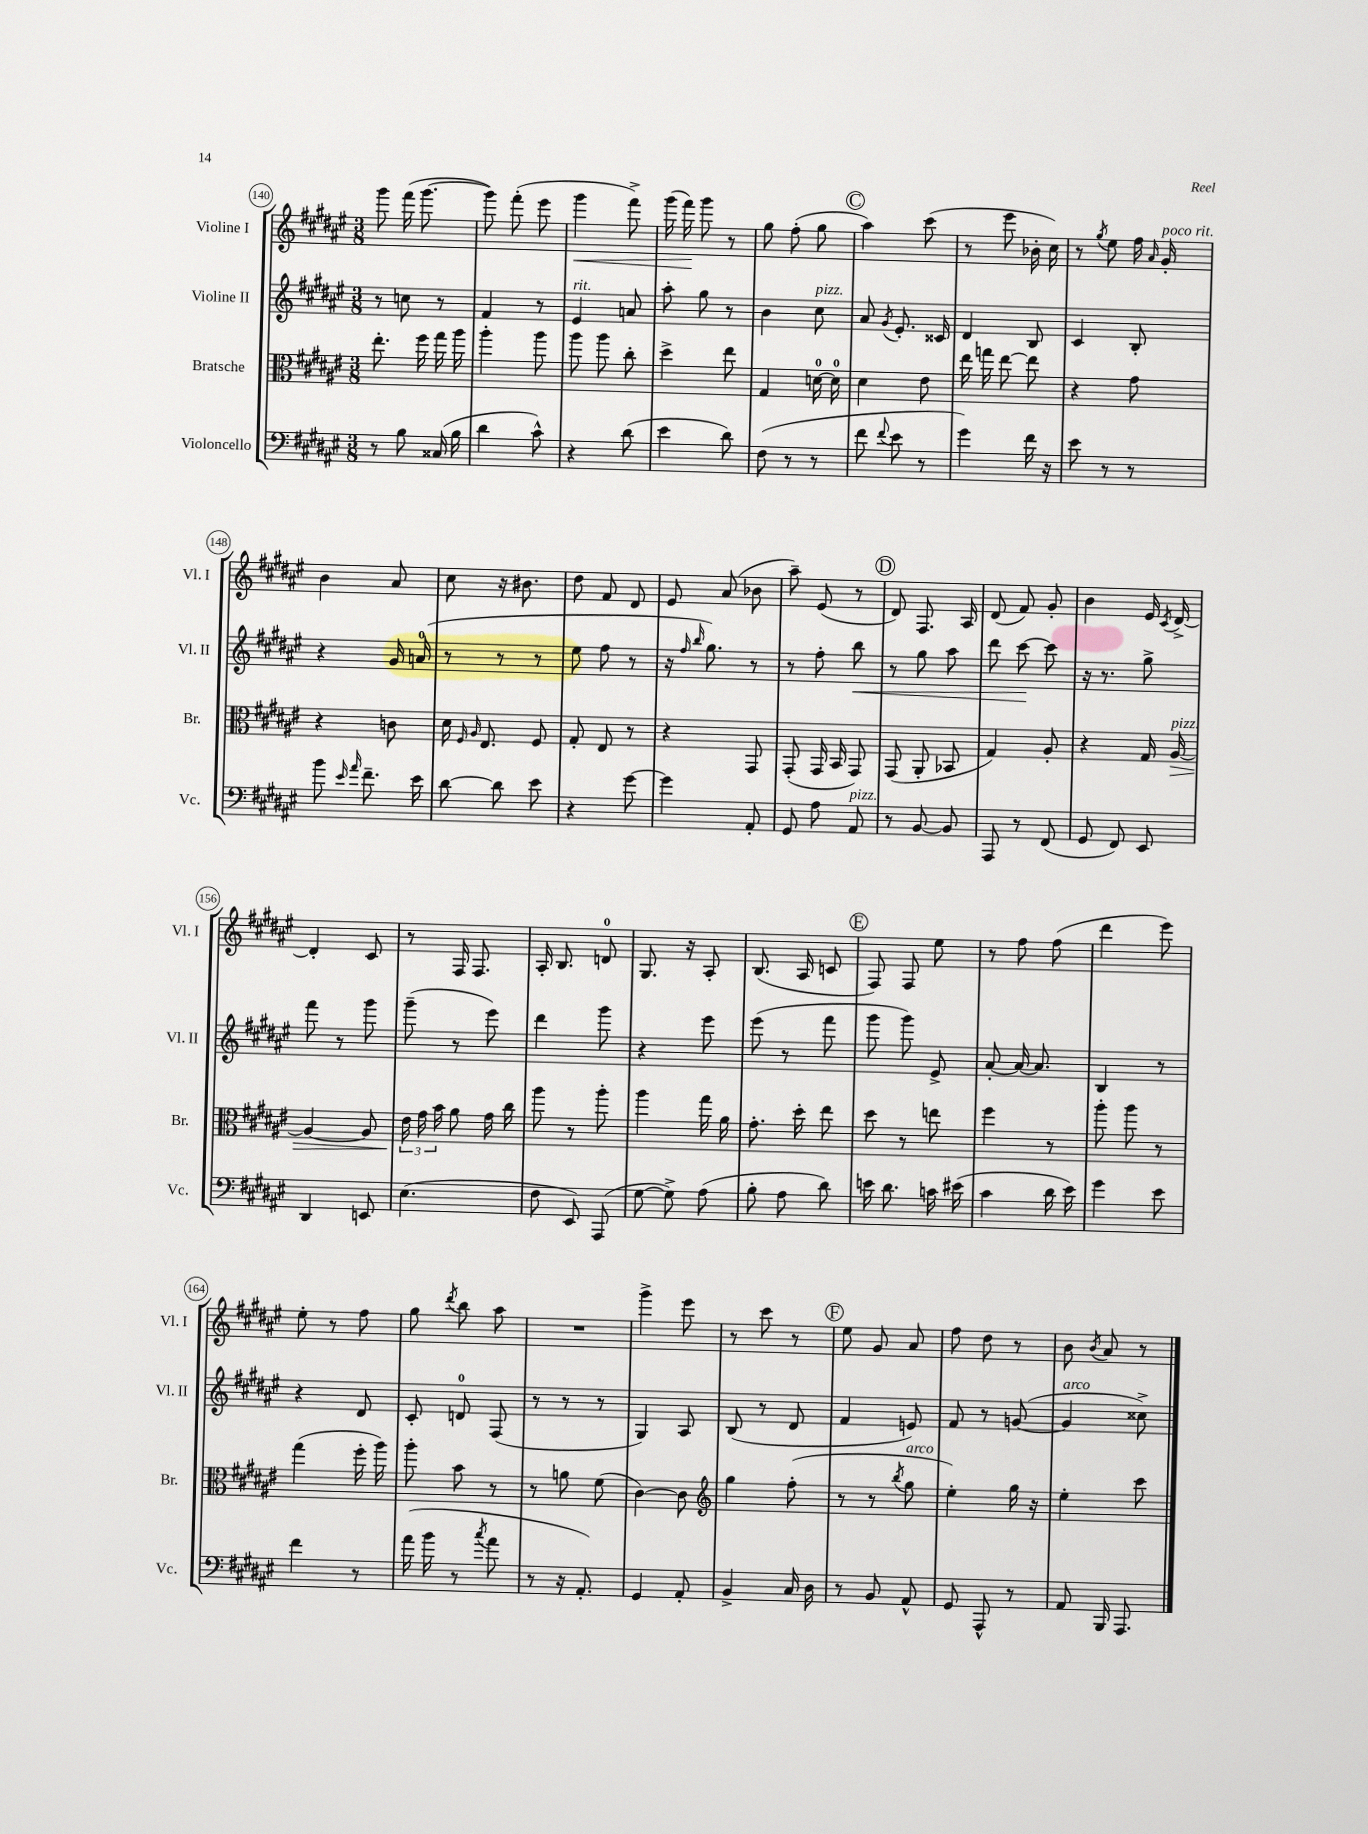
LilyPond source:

<<
\new StaffGroup <<
\new Staff = "s0" \with { instrumentName = "Violine I" shortInstrumentName = "Vl. I" } {
    \clef treble \key fis \major \numericTimeSignature \time 3/8
    \autoBeamOff gis'''8 fis'''16( gis'''8.~ |
    gis'''8) fis'''8-.( eis'''8 |
    gis'''4\< fis'''8->) |
    gis'''16( fis'''16\!) gis'''8 r8 |
    gis''8 fis''8-.( gis''8 |
    \mark \markup { \circle "C" } ais''4) cis'''8( |
    r8 eis'''8 bes'16-. cis''16) |
    r8 \acciaccatura { gis''8 } eis''8 fis''16 \grace { ais'16 } gis'16-.^\markup { \italic "poco rit." } |
    b'4 ais'8 |
    cis''8 r16 bis'8. |
    dis''8 fis'8 dis'8 |
    eis'8 ais'8( bes'8 |
    ais''8--) eis'8( r8 |
    \mark \markup { \circle "D" } dis'8) fis8. ais16 |
    dis'8( fis'8) gis'8-. |
    b'4 eis'16 \acciaccatura { cis'8 } dis'16~-> |
    dis'4-. cis'8 |
    r8 fis16 fis8. |
    ais16-. b8. d'8-0 |
    gis8. r16 ais8-. |
    b8.( ais16 c'8 |
    \mark \markup { \circle "E" } fis8) fis8 eis''8 |
    r8 fis''8 fis''8( |
    dis'''4 eis'''8) |
    eis''8-. r8 fis''8 |
    gis''8 \acciaccatura { dis'''8 } b''8 ais''8 |
    R4. |
    gis'''4-> eis'''8 |
    r8 cis'''8 r8 |
    \mark \markup { \circle "F" } eis''8 gis'8 ais'8 |
    fis''8 dis''8 r8 |
    b'8 \acciaccatura { b'8 } ais'8 r8 \bar "|." |
}
\new Staff = "s1" \with { instrumentName = "Violine II" shortInstrumentName = "Vl. II" } {
    \clef treble \key fis \major \numericTimeSignature \time 3/8
    \autoBeamOff r8 c''8 r8 |
    fis'4 r8 |
    eis'4^\markup { \italic "rit." } a'8 |
    ais''8-. gis''8 r8 |
    b'4 cis''8^\markup { \italic "pizz." } |
    \mark \markup { \circle "C" } ais'8 \acciaccatura { gis'8 } eis'8.-. cisis'16 |
    dis'4 b8 |
    cis'4 b8-. |
    r4 gis'16 a'16-0( |
    r8 r8 r8 |
    eis''8 fis''8 r8 |
    r16 \grace { fis''16 b''16 } gis''8.) r8 |
    r8 fis''8-. b''8\< |
    \mark \markup { \circle "D" } r8 gis''8 ais''8 |
    dis'''8 cis'''8~\! cis'''8 |
    r16 r8. gis''8-> |
    fis'''8 r8 gis'''8 |
    gis'''8--( r8 eis'''8) |
    dis'''4 gis'''8 |
    r4 eis'''8 |
    eis'''8( r8 fis'''8 |
    \mark \markup { \circle "E" } gis'''8 gis'''8) eis'8-> |
    ais'8~-. ais'16~ ais'8. |
    b4 r8 |
    r4 dis'8 |
    cis'8-. d'8-0 fis8( |
    r8 r8 r8 |
    gis4) ais8 |
    b8( r8 dis'8 |
    \mark \markup { \circle "F" } fis'4 e'8) |
    fis'8 r8 g'8~( |
    g'4^\markup { \italic "arco" } cisis''8->) \bar "|." |
}
\new Staff = "s2" \with { instrumentName = "Bratsche" shortInstrumentName = "Br." } {
    \clef alto \key fis \major \numericTimeSignature \time 3/8
    \autoBeamOff eis''8.-. fis''16 gis''16 ais''16 |
    ais''4-. ais''8 |
    ais''8 ais''8 cis''8-. |
    dis''4-> eis''8 |
    gis4 d'16-0~ d'16-0 |
    \mark \markup { \circle "C" } dis'4 eis'8 |
    eis''16 g''16 eis''8~ eis''8 |
    r4 gis'8 |
    r4 c'8 |
    dis'16 \grace { fis16 ais16 } eis8. fis8 |
    gis8-. eis8 r8 |
    r4 gis,8 |
    gis,8-.( gis,16 b,16 gis,8) |
    \mark \markup { \circle "D" } gis,8( ais,8-. bes,8 |
    gis4) ais8-. |
    r4 gis16 ais16~\>^\markup { \italic "pizz." } |
    ais4~ ais8 |
    \tuplet 3/2 { eis'16\! gis'16 b'16 } ais'8 gis'16 cis''16 |
    ais''8 r8 ais''8-. |
    ais''4 gis''16 ais'16 |
    gis'8.-. dis''16-. eis''8 |
    \mark \markup { \circle "E" } dis''8 r8 e''8 |
    fis''4 r8 |
    ais''8-. ais''8 r8 |
    gis''4( fis''16-. ais''16) |
    ais''8-. b'8 r8 |
    r8 a'8 fis'8( |
    cis'4~) cis'8 |
    \clef treble gis''4 fis''8-.( |
    \mark \markup { \circle "F" } r8 r8 \acciaccatura { b''8 } gis''8^\markup { \italic "arco" } |
    eis''4-.) gis''16 r16 |
    eis''4-. cis'''8 \bar "|." |
}
\new Staff = "s3" \with { instrumentName = "Violoncello" shortInstrumentName = "Vc." } {
    \clef bass \key fis \major \numericTimeSignature \time 3/8
    \autoBeamOff r8 b8 cisis16( b16 |
    dis'4 cis'8-^) |
    r4 dis'8( |
    eis'4 dis'8) |
    fis8( r8 r8 |
    \mark \markup { \circle "C" } fis'8 \appoggiatura { fis'8 } eis'8 r8 |
    gis'4) fis'16 r16 |
    eis'8 r8 r8 |
    b'8 \grace { eis'16 ais'16 } fis'8.-- eis'16 |
    dis'8~ dis'8 eis'8 |
    r4 gis'8~ |
    gis'4 ais,8-. |
    gis,8 ais8 ais,8^\markup { \italic "pizz." } |
    \mark \markup { \circle "D" } r8 b,8~ b,8 |
    ais,,8 r8 fis,8( |
    gis,8 fis,8) eis,8 |
    dis,4 e,8 |
    eis4.( |
    fis8 eis,8) ais,,8( |
    gis8~ gis8->) ais8( |
    b8-. ais8 dis'8) |
    \mark \markup { \circle "E" } e'16 dis'8. c'16 eis'16( |
    cis'4 dis'16 eis'16) |
    gis'4 eis'8 |
    fis'4 r8 |
    ais'16( b'16 r8 \acciaccatura { cis''8 } ais'8 |
    r8 r16 ais,8.-.) |
    gis,4 ais,8-. |
    b,4-> cis16 dis16 |
    \mark \markup { \circle "F" } r8 b,8 ais,8-^ |
    gis,8 ais,,8-^ r8 |
    ais,8 b,,16 ais,,8. \bar "|." |
}
>>
>>
\layout { \context { \Score currentBarNumber = #140 \override BarNumber.stencil = #(make-stencil-circler 0.1 0.3 ly:text-interface::print) } }
